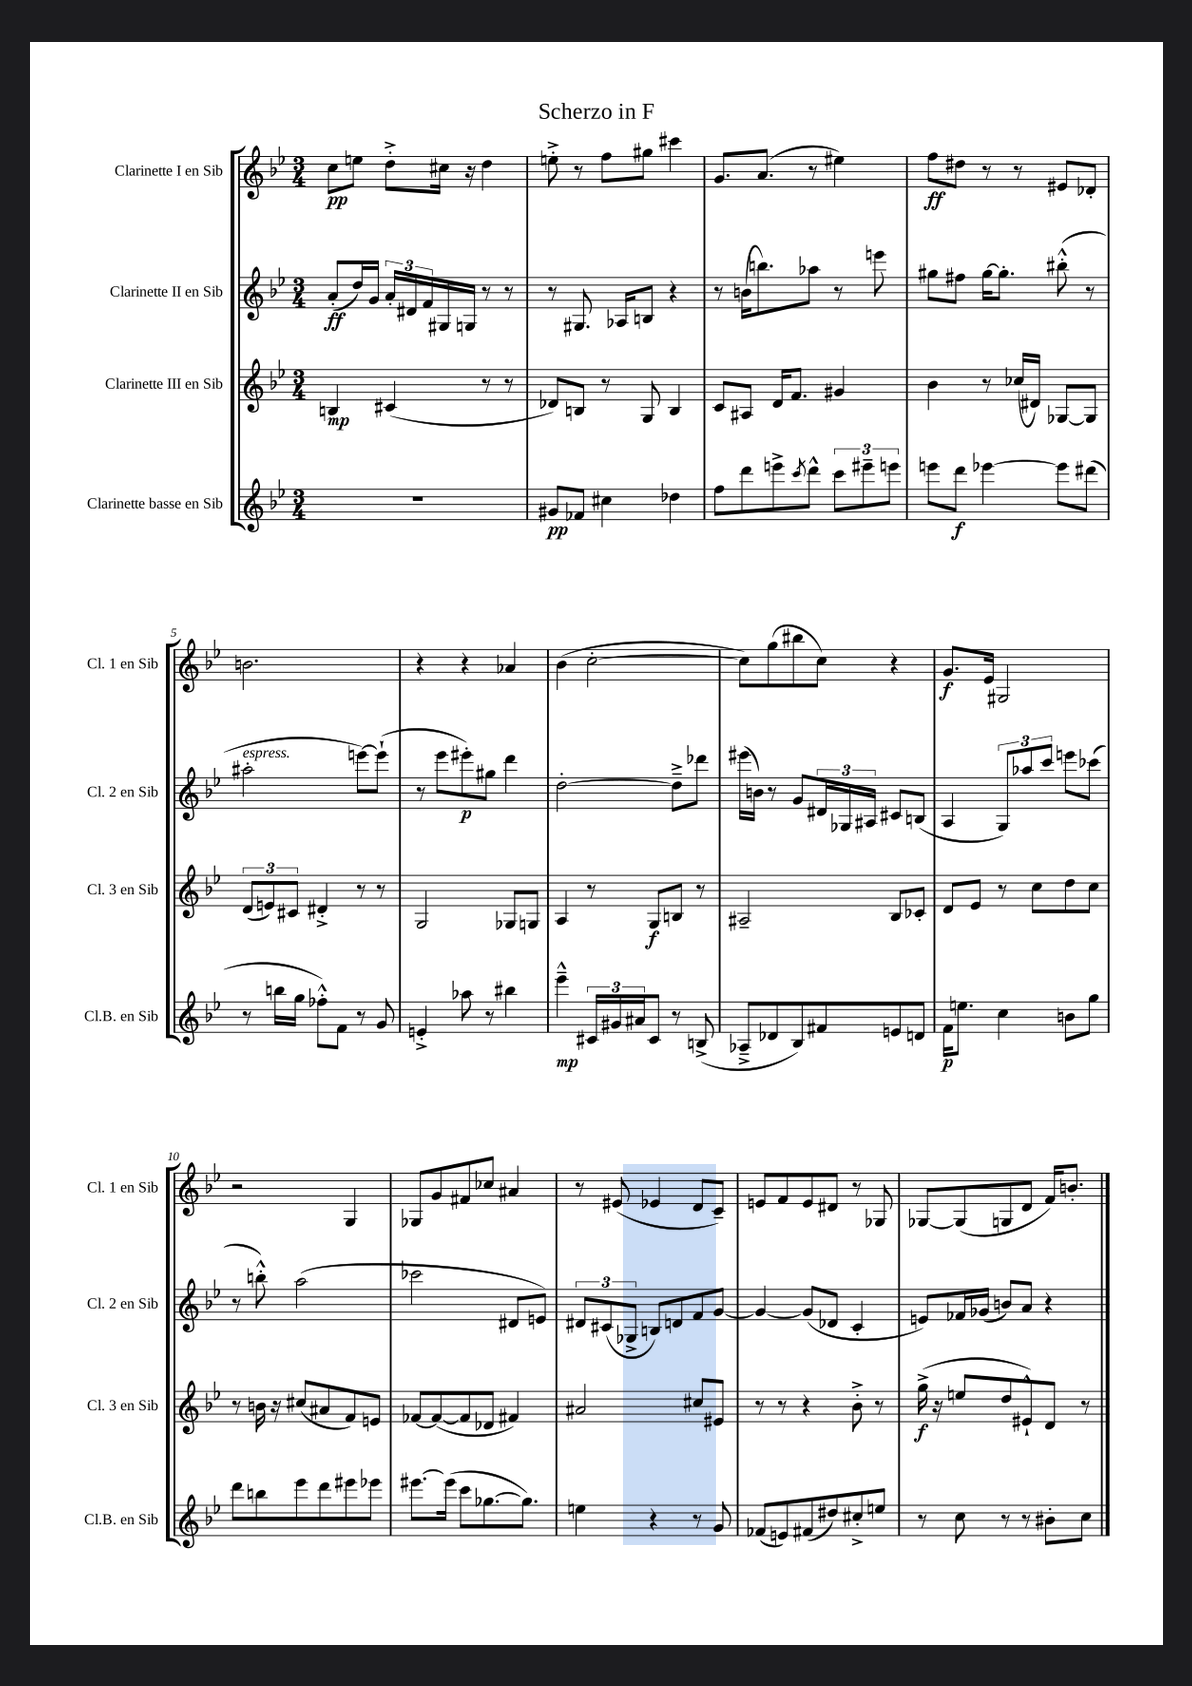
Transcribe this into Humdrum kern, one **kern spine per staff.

**kern	**dynam	**kern	**dynam	**kern	**dynam	**kern	**dynam
*part4	*part4	*part3	*part3	*part2	*part2	*part1	*part1
*staff4	*staff4	*staff3	*staff3	*staff2	*staff2	*staff1	*staff1
*I"Clarinette basse en Sib	*	*I"Clarinette III en Sib	*	*I"Clarinette II en Sib	*	*I"Clarinette I en Sib	*
*I'Cl.B. en Sib	*	*I'Cl. 3 en Sib	*	*I'Cl. 2 en Sib	*	*I'Cl. 1 en Sib	*
*clefG2	*	*clefG2	*	*clefG2	*	*clefG2	*
*k[b-e-]	*	*k[b-e-]	*	*k[b-e-]	*	*k[b-e-]	*
*M3/4	*	*M3/4	*	*M3/4	*	*M3/4	*
=1	=1	=1	=1	=1	=1	=1	=1
2.r	.	4Bn/	mp	(8a'/L	ff	8cc\L	pp
.	.	.	.	16dd/L)	.	8een\J	.
.	.	.	.	16g/JJ	.	.	.
.	.	(4c#X/	.	24a'/LL	.	8dd'^\L	.
.	.	.	.	24d#X/	.	.	.
.	.	.	.	24f/	.	.	.
.	.	.	.	16G#X/	.	16cc#X\Jk	.
.	.	.	.	16Gn/JJ	.	16r	.
.	.	8r	.	8r	.	4dd\	.
.	.	8r	.	8r	.	.	.
=2	=2	=2	=2	=2	=2	=2	=2
8g#X/L	pp	8d-X/L)	.	8r	.	8een'^\	.
8f-X/J	.	8Bn/J	.	8.G#X/	.	8r	.
4cc#X\	.	8r	.	.	.	8ff\L	.
.	.	.	.	16A-X/KL	.	.	.
.	.	8G/	.	8Bn/J	.	8gg#X\J	.
4dd-X\	.	4B/	.	4r	.	4ccc#X\	.
=3	=3	=3	=3	=3	=3	=3	=3
8ff\L	.	8c/L	.	8r	.	8.g/L	.
8ddd\	.	8A#X/J	.	(16bn\KL	.	.	.
.	.	.	.	8.bbn\)	.	(8.a/J	.
8eeen^\	.	16d/KL	.	.	.	.	.
.	.	8.f/J	.	.	.	.	.
8qccc/	.	.	.	.	.	.	.
8ddd^^\J	.	.	.	8aa-X\J	.	8r	.
12ccc\L	.	4g#X/	.	8r	.	4ee#X\)	.
12eee#X~\	.	.	.	.	.	.	.
.	.	.	.	8eeen\	.	.	.
12eeen\J	.	.	.	.	.	.	.
=4	=4	=4	=4	=4	=4	=4	=4
8eeen\L	.	4b-\	.	8gg#X\L	.	8ff\L	ff
8ddd\J	f	.	.	8ff#X\J	.	8dd#X\J	.
[4eee-X\	.	8r	.	[16gg#\KL	.	8r	.
.	.	.	.	8.gg#'\J]	.	.	.
.	.	(16cc-X/LL	.	.	.	8r	.
.	.	16d#X/JJ)	.	.	.	.	.
8eee-\L]	.	[8G-X/L	.	(8bb#X'^^\	.	8e#X/L	.
(8ddd#X\J	.	8G-/J]	.	8r	.	8d-X'/J	.
!!LO:LB:g=z
=5	=5	=5	=5	=5	=5	=5	=5
!	!	!	!	!LO:TX:a:i:t=espress.	!	!	!
8r	.	(12d/L	.	2aa#X'\	.	2.bn\	.
.	.	12en/)	.	.	.	.	.
16bbn\LL	.	.	.	.	.	.	.
.	.	12c#X/J	.	.	.	.	.
16gg\JJ	.	.	.	.	.	.	.
8ff-X'^^\L)	.	4d#X'^/	.	.	.	.	.
8f\J	.	.	.	.	.	.	.
8r	.	8r	.	[8eeen\L)	.	.	.
8g/	.	8r	.	(8eee`\J]	.	.	.
=6	=6	=6	=6	=6	=6	=6	=6
4en'^/	.	2G/	.	8r	.	4r	.
.	.	.	.	8eee-\L	.	.	.
8aa-X\	.	.	.	8eee#X'\)	p	4r	.
8r	.	.	.	8gg#X\J	.	.	.
4bb#X\	.	8G-X/L	.	4ddd\	.	4a-X/	.
.	.	8Gn/J	.	.	.	.	.
=7	=7	=7	=7	=7	=7	=7	=7
4eee-~^^\	mp	4A/	.	[2dd'\	.	(4b-\	.
24c#X/LL	.	8r	.	.	.	[2cc'\	.
24g#X/	.	.	.	.	.	.	.
24a#X/J	.	.	.	.	.	.	.
8c#/J	.	8G/L	f	.	.	.	.
8r	.	8Bn/J	.	8dd~^\L]	.	.	.
(8Bn^/	.	8r	.	8ddd-X\J	.	.	.
=8	=8	=8	=8	=8	=8	=8	=8
8A-X~^/L	.	2A#X~/	.	(16eee#X\LL	.	8cc\L])	.
.	.	.	.	16bn\JJ)	.	.	.
8d-X/	.	.	.	8r	.	(8gg\	.
8B-/)	.	.	.	8g/L	.	8bb#X\	.
8f#X/	.	.	.	24d#X/L	.	8cc\J)	.
.	.	.	.	24G-X/	.	.	.
.	.	.	.	24A#X/JJ	.	.	.
8en/	.	8B-/L	.	8c#X/L	.	4r	.
8dn/J	.	8c-X'/J	.	(8Bn/J	.	.	.
=9	=9	=9	=9	=9	=9	=9	=9
16f\KL	p	8d/L	.	4A/	.	8.g/L	f
8.een\J	.	.	.	.	.	.	.
.	.	8e-/J	.	.	.	.	.
.	.	.	.	.	.	16e-/Jk	.
4cc\	.	8r	.	12G/L)	.	2G#X/	.
.	.	.	.	12aa-X/	.	.	.
.	.	8cc\L	.	.	.	.	.
.	.	.	.	12ccc/J	.	.	.
8bn\L	.	8dd\	.	8eeen\L	.	.	.
8gg\J	.	8cc\J	.	(8ccc-X\J	.	.	.
!!LO:LB:g=z
=10	=10	=10	=10	=10	=10	=10	=10
8ddd\L	.	8r	.	8r	.	2r	.
8bbn\	.	16bn\	.	8bbn'^^\)	.	.	.
.	.	16r	.	.	.	.	.
8eee-\	.	(8cc#X/L	.	(2aa\	.	.	.
8ddd\	.	8a#X/	.	.	.	.	.
8eee#X\	.	8f/)	.	.	.	4G/	.
8eee-X\J	.	8en/J	.	.	.	.	.
=11	=11	=11	=11	=11	=11	=11	=11
[8.eee#X\L	.	[8f-X/L	.	2ccc-X\	.	8G-X/L	.
.	.	(8f-/_	.	.	.	8g/	.
(16eee#\Jk]	.	.	.	.	.	.	.
8ccc\L	.	8f-/]	.	.	.	8f#X/	.
[8.gg-X\	.	8d-X/J	.	.	.	8cc-X/J	.
.	.	4f#X/)	.	8d#X/L	.	4a#X/	.
8.gg-\J])	.	.	.	.	.	.	.
.	.	.	.	8en/J)	.	.	.
=12	=12	=12	=12	=12	=12	=12	=12
4een\	.	2a#X/	.	12d#X/L	.	8r	.
.	.	.	.	(12c#X/	.	.	.
.	.	.	.	.	.	(8e#X/	.
.	.	.	.	12G-X^/J	.	.	.
4r	.	.	.	8Bn/L)	.	4e-X/	.
.	.	.	.	8dn/	.	.	.
8r	.	8cc#X/L	.	8f/	.	8d/L	.
8g/	.	8e#X/J	.	[8g/J	.	8c~/J)	.
=13	=13	=13	=13	=13	=13	=13	=13
(8f-X/L	.	8r	.	4g/_	.	8en/L	.
8en/)	.	8r	.	.	.	8f/	.
(8f#X/	.	4r	.	(8g/L]	.	8e/	.
8dd#X/)	.	.	.	8d-X/J	.	8d#X/J	.
8cc#X'^/	.	8b-'^\	.	4c'/	.	8r	.
8een/J	.	8r	.	.	.	8G-X/	.
=14	=14	=14	=14	=14	=14	=14	=14
8r	.	(16gg^\	f	8en/L)	.	[8G-X/L	.
.	.	16r	.	.	.	.	.
8cc\	.	8een/L	.	16f-X/L	.	(8G-/]	.
.	.	.	.	(16g-X/JJ	.	.	.
8r	.	8dd/	.	8bn/L)	.	8Gn/	.
8r	.	8e#X`^^/)	.	8a/J	.	8d/J	.
8b#X'\L	.	8d/J	.	4r	.	16f/KL)	.
.	.	.	.	.	.	8.bn'/J	.
8cc\J	.	8r	.	.	.	.	.
==	==	==	==	==	==	==	==
*-	*-	*-	*-	*-	*-	*-	*-
